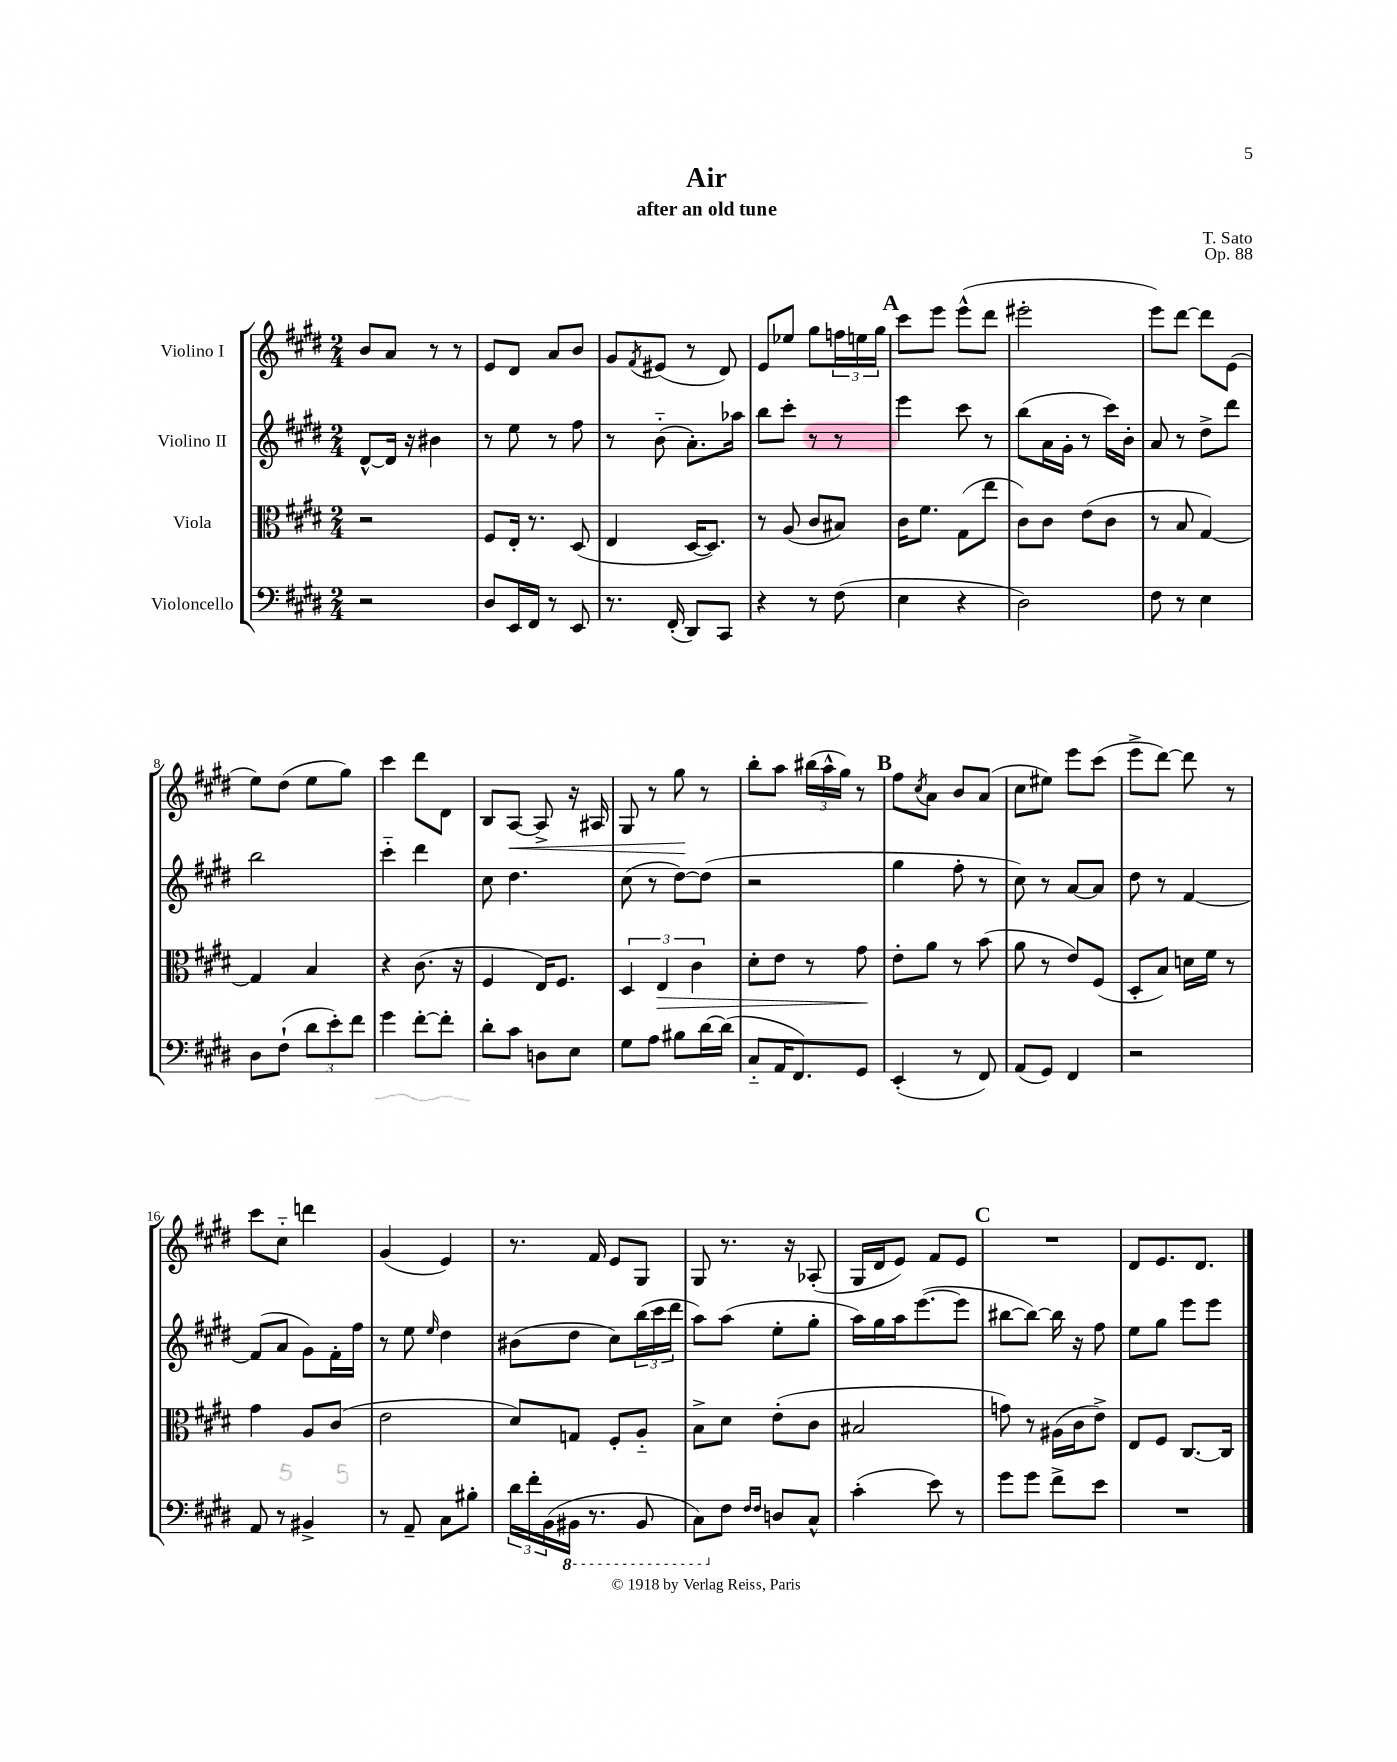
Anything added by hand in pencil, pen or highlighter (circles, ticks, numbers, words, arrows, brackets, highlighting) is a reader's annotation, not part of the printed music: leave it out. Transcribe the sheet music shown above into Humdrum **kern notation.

**kern	**kern	**kern	**kern
*staff4	*staff3	*staff2	*staff1
*clefF4	*clefC3	*clefG2	*clefG2
*k[f#c#g#d#]	*k[f#c#g#d#]	*k[f#c#g#d#]	*k[f#c#g#d#]
*M2/4	*M2/4	*M2/4	*M2/4
2r	2r	[8d#^^	8b
.	.	16d#]	8a
.	.	16r	.
.	.	4b#	8r
.	.	.	8r
=	=	=	=
8D#	8F#	8r	8e
16EE	16E'	8ee	8d#
16FF#	8.r	.	.
8r	.	8r	8a
8EE	(8D#	8ff#	8b
=	=	=	=
8.r	4E	8r	8g#
.	.	.	8qf#
.	.	(8b'~	(8e#
(16FF#'	.	.	.
8DD#)	[16D#	8.a')	8r
.	8.D#])	.	.
8CC#	.	.	8d#)
.	.	16aa-	.
=	=	=	=
4r	8r	8bb	8e
.	(8A	8ccc#'	8ee-
8r	8c#	8r	8gg#
(8F#	8B#)	8r	24ff
.	.	.	24ee
.	.	.	24gg#
=	=	=	=
4E	16c#	4eee	8ccc#
.	8.f#	.	.
.	.	.	8eee
4r	(8G#	8ccc#	(8eee^^
.	8ee	8r	8ddd#
=	=	=	=
2D#)	8c#)	(8bb	2eee#'
.	8c#	16a	.
.	.	16g#'	.
.	(8e	8r	.
.	8c#	16ccc#)	.
.	.	16b'	.
=	=	=	=
8F#	8r	8a	8eee)
8r	8B	8r	[8ddd#
4E	[4G#)	8dd#^	8ddd#]
.	.	8ddd#	(8e
=	=	=	=
8D#	4G#]	2bb	8ee)
(8F#`	.	.	(8dd#
12d#	4B	.	8ee
12e')	.	.	.
.	.	.	8gg#)
12f#	.	.	.
=	=	=	=
4g#	4r	4ccc#'~	4ccc#
[8f#'	(8.c#	4ddd#	8ddd#
8f#']	.	.	8d#
.	16r	.	.
=	=	=	=
8d#'	4F#	8cc#	8B
8c#	.	4.dd#	[8A
8D	16E)	.	8A^]
.	8.F#	.	.
8E	.	.	16r
.	.	.	16A#
=	=	=	=
8G#	6D#	(8cc#	8G#
8A	.	8r	8r
.	6E	.	.
8B#	.	[8dd#)	8gg#
.	6c#	.	.
[16d#	.	(8dd#]	8r
(16d#]	.	.	.
=	=	=	=
8C#'~	8d#'	2r	8bb'
16AA	8e	.	8aa
8.FF#)	.	.	.
.	8r	.	(24bb#
.	.	.	24aa^^
.	.	.	24gg#)
8GG#	8g#	.	8r
=	=	=	=
(4EE'	8e'	4gg#	8ff#
.	.	.	8qcc#
.	8a	.	8a
8r	8r	8ff#'	8b
8FF#)	(8b	8r	(8a
=	=	=	=
(8AA	8a	8cc#)	8cc#
8GG#)	8r	8r	8ee#)
4FF#	8e)	[8a	8eee
.	(8F#	8a]	(8ccc#
=	=	=	=
2r	8D#'	8dd#	8eee^
.	8B)	8r	[8ddd#)
.	16d	[4f#	8ddd#]
.	16f#	.	.
.	8r	.	8r
=	=	=	=
8AA	4g#	(8f#]	8ccc#
8r	.	8a	8cc#'~
4BB#^	8A	8g#)	4ddd
.	(8c#	16f#'	.
.	.	16ff#	.
=	=	=	=
8r	2e	8r	(4g#
8AA~	.	8ee	.
.	.	16qqee	.
8C#	.	4dd#	4e)
8B#'	.	.	.
=	=	=	=
24d#	8d#)	(8b#	8.r
24f#'	.	.	.
(24BB	.	.	.
16BBB#	8G	8dd#	.
8.r	.	.	16f#
.	8F#'	8cc#)	8e
8BBB#	8A'~	(24bb	8G#
.	.	24ccc#	.
.	.	24ddd#	.
=	=	=	=
8CC#)	8B^	8aa)	8G#
8F#	8d#	(8aa	8.r
16qqF#	.	.	.
16qqF#	.	.	.
8D	(8e'	8ee'	.
.	.	.	16r
8C#^^	8c#	8gg#'	(8A-'
=	=	=	=
(4c#'	2B#	16aa)	16G#
.	.	16gg#	16d#
.	.	16aa	8e)
.	.	([8.eee	.
8e)	.	.	8f#
8r	.	8eee]	8e
=	=	=	=
8g#	8g)	[8bb#	2r
8g#	8r	8bb#_)	.
8f#^	(16A#	16bb#]	.
.	16c#	16r	.
8e	8e^)	8ff#	.
=	=	=	=
2r	8E	8ee	8d#
.	8F#	8gg#	8.e
.	[8.C#	8eee	.
.	.	.	8.d#
.	.	8eee	.
.	16C#]	.	.
==	==	==	==
*-	*-	*-	*-
